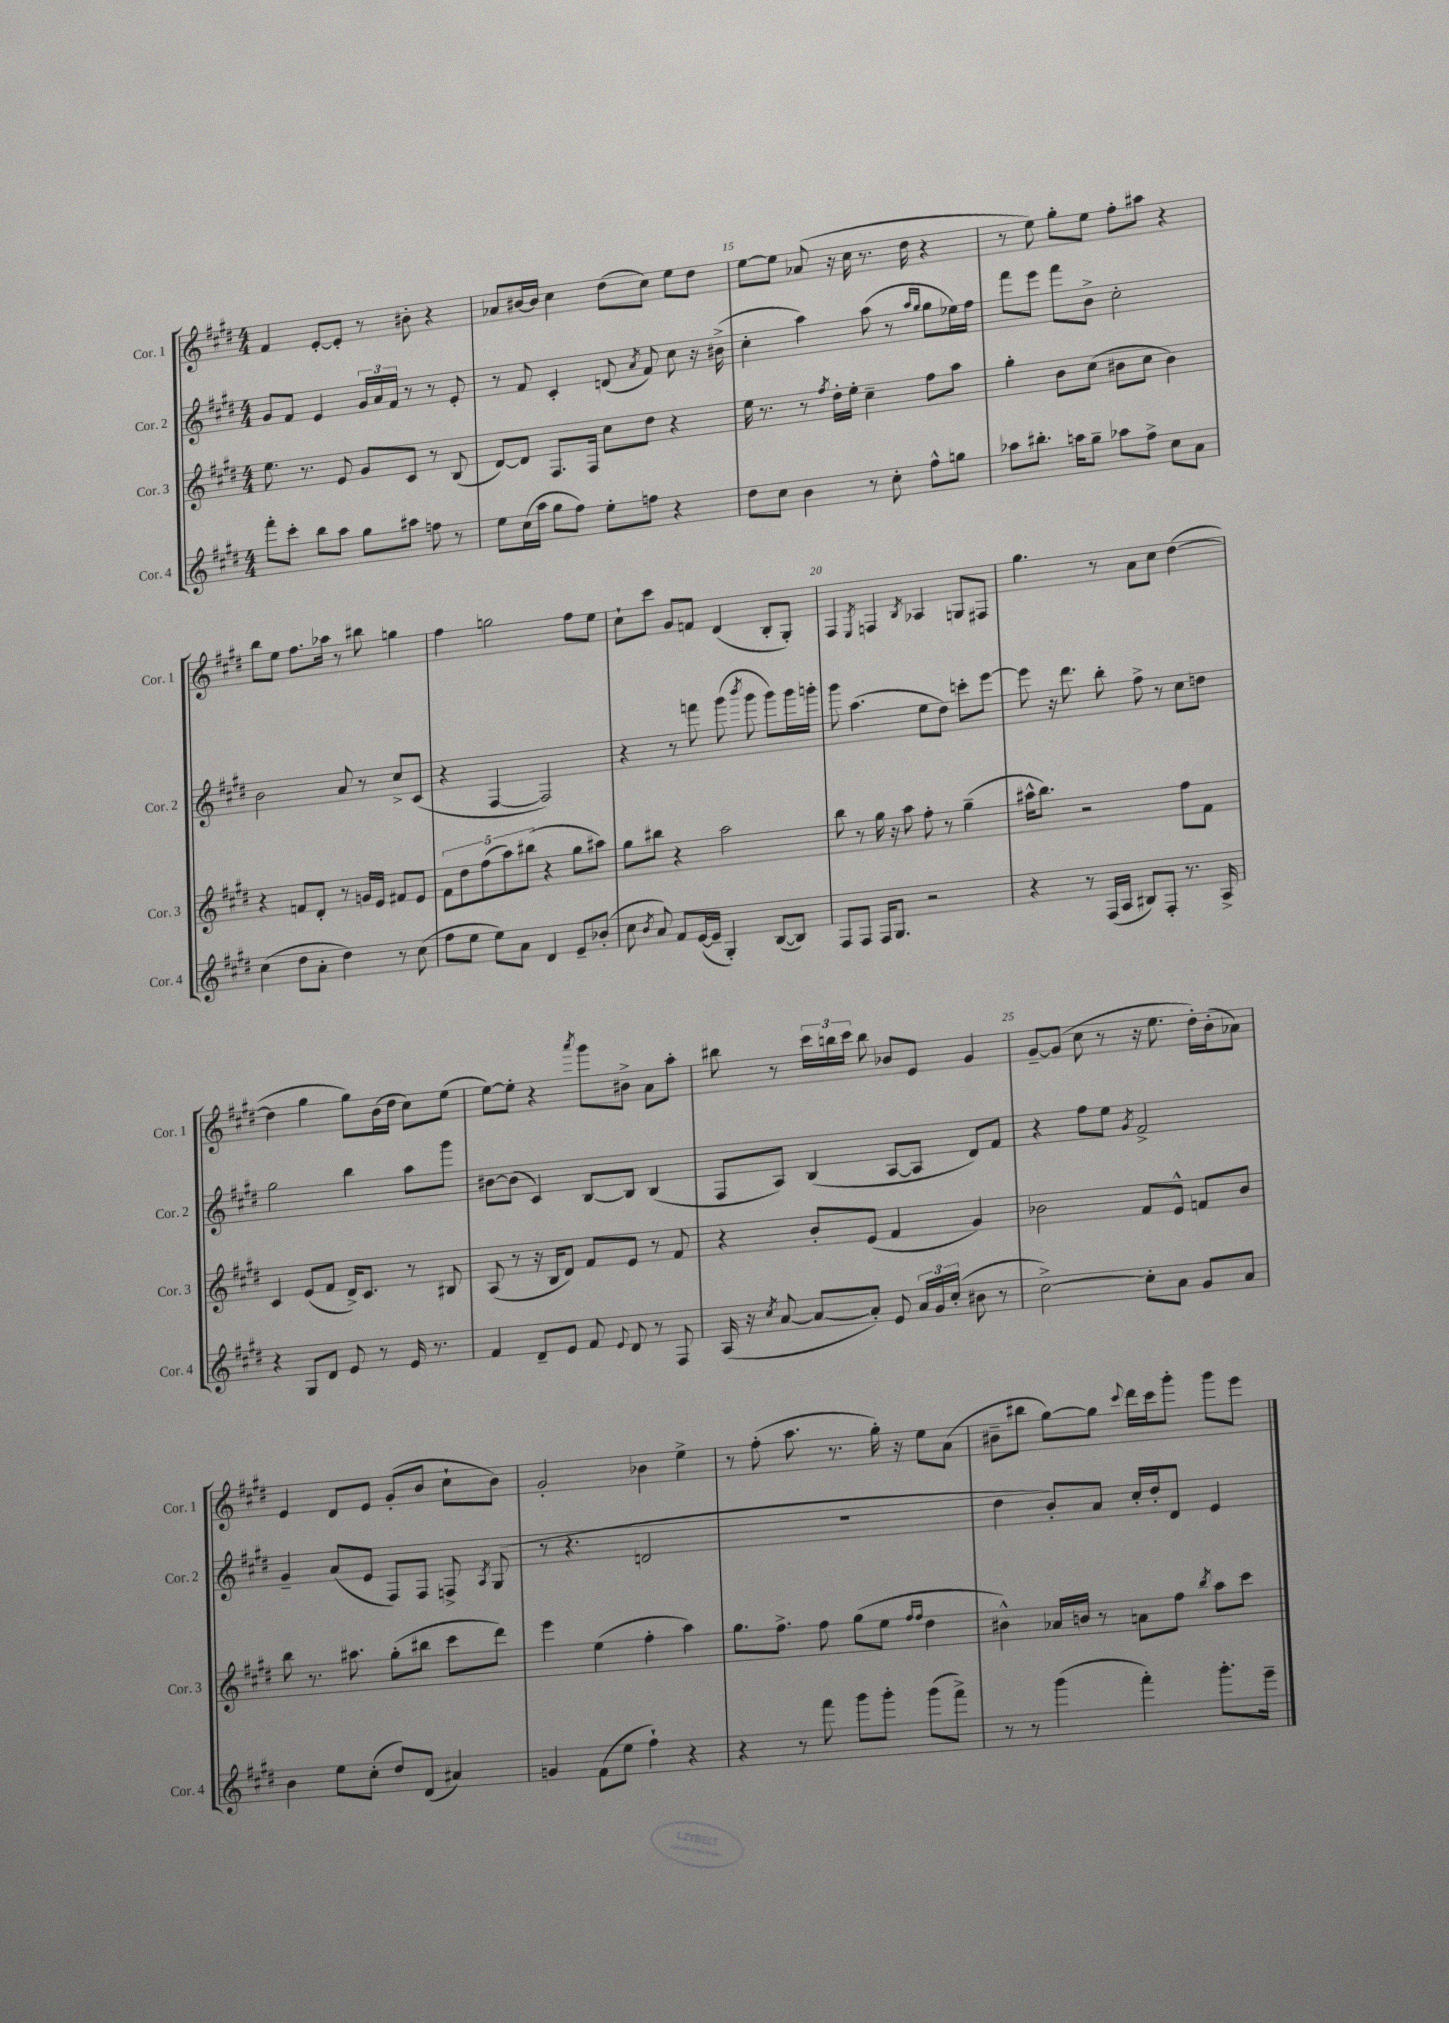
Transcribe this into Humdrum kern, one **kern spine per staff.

**kern	**kern	**kern	**kern
*part4	*part3	*part2	*part1
*staff4	*staff3	*staff2	*staff1
*I"Cor. 4	*I"Cor. 3	*I"Cor. 2	*I"Cor. 1
*I'Cor. 4	*I'Cor. 3	*I'Cor. 2	*I'Cor. 1
*clefG2	*clefG2	*clefG2	*clefG2
*k[f#c#g#d#]	*k[f#c#g#d#]	*k[f#c#g#d#]	*k[f#c#g#d#]
*M4/4	*M4/4	*M4/4	*M4/4
=13	=13	=13	=13
8fff#'\L	8.ee\	8g#/L	4f#/
8ccc#'\J	.	8f#/J	.
.	8.r	.	.
8bb\L	.	4e/	[8e'/L
8aa\J	8e/	.	8e'/J]
8gg#\L	8g#/L	24g#/LL	8r
.	.	24a/	.
.	.	24f#/JJ	.
8aa#X\J	8c#/J	8r	8b#X'\
8ffn\	8r	8r	4r
8r	(8B/	8e'/	.
=14	=14	=14	=14
8ee\L	[8d#/L)	8r	8a-X/L
(16cc#\L	8d#/J]	8f#/	[16b#X/L
16aa\JJ	.	.	16b#/JJ]
8gg#\L	8.F#/L	4c#'/	4cc#\
8ff#\J)	.	.	.
.	16F#/Jk	.	.
8ee'\L	8cc#\L	(8dn/	(8dd#\L
.	.	8qa/	.
8ffn\J	8dd#\J	8f#/)	8cc#\J)
4r	4r	8cc#\	8ee\L
.	.	16r	8dd#\J
.	.	(16b#X^\	.
=15	=15	=15	=15
8dd#\L	16ee\	4cc#'\	[8ee\L
.	8.r	.	.
8cc#\J	.	.	8ee\J]
4b\	8r	4aa\)	(8a-X/
.	8qff#/	.	.
.	16dd#'\LL	.	16r
.	16ee'\JJ	.	16cc#\
8r	4cc#~\	(8aa\	8.r
8cc#'\	.	8r	.
.	.	.	16dd#\
.	.	16qqaa/LL	.
.	.	16qqgg#/JJ	.
8ff#^^\L	8ff#\L	8gg#\L	4r
8ggn\J	8aa\J	16ee-X\L)	.
.	.	16ff#\JJ	.
=16	=16	=16	=16
8aa-X\L	4gg#'\	8fff#\L	8r
8.bb#X'\J	.	8eee\J	8ee\)
.	8b\L	8fff#\L	8gg#'\L
16aan\KL	.	.	.
8gg#~\J	(8cc#\J	8b^\J	8ee\J
8aa-X\L	8b#X\L	2cc#'\	8ff#'\L
8ff#^\J	8cc#\J	.	8aa#X\J
8cc#\L	4b#\)	.	4r
8a\J	.	.	.
!!LO:LB:g=z
=17	=17	=17	=17
(4cc#\	4r	2b\	8bb\L
.	.	.	8ee\J
8dd#\L	8fn/L	.	8.ff#\L
8a'\J	8d#'/J	.	.
.	.	.	16aa-X\Jk
4dd#\)	8r	8a/	8r
.	16gn/LL	8r	8bb#X\
.	16e/JJ	.	.
8r	8f#X/L	8cc#^/L	4ggn\
(8cc#\	8e/J	(8c#/J	.
=18	=18	=18	=18
8ff#\L	10f#\L	4r	4ff#\
.	10dd#\	.	.
8ee\J	.	.	.
.	(10ff#\	.	.
8ee\L)	.	[4F#/	2ggn\
.	10aa\)	.	.
8a\J	.	.	.
.	(10bb#X\J	.	.
4d#/	4r	2F#/])	.
8e~/L	8gg#\L	.	8ff#\L
(8b-X'/J	8aa#X\J)	.	8ee\J
=19	=19	=19	=19
8cc#\	8gg#\L	4r	8cc#`\L
8qb/	.	.	.
8a/)	8bb#X\J	.	8ccc#\J
8f#/L	4r	8r	8g#/L
([16e/L	.	8fffn\	8fn/J
16e~/JJ]	.	.	.
4G#'/)	2aa\	(8ggg#\	(4d#/
.	.	8qbbb/	.
.	.	8ggg#\	.
([8B/L	.	8ggg#\L)	8B'/L
8B/J])	.	16ggg#\L	8G#'/J)
.	.	16gggn'\JJ	.
=20	=20	=20	=20
8F#/L	8bb\	8ggg#\	4F#/
8F#/J	8r	(4.aa\	.
.	.	.	8qE/
16F#/KL	16gg#\	.	4Fn/
8.G#/J	16r	.	.
.	8aa\	.	.
.	.	.	8qB/
2r	8ff#'\	8ee\L	4A-X/
.	8r	8dd#\J)	.
.	(4gg#~\	8cccn'\L	8Gn/L
.	.	[8eee\J	8F#X/J
=21	=21	=21	=21
4r	16aa#X^^\KL	8eee\]	4.gg#\
.	8.bb\J)	.	.
.	.	16r	.
.	.	8.ddd#\	.
8r	2r	.	.
(16F#/LL	.	8bb'\	8r
16A/JJ	.	.	.
8B#X/L)	.	8ff#^\	8a\L
8F#'/J	.	8r	8cc#\J
8.r	8ff#\L	8cc#\L	([4dd#\
.	8f#\J	8ddn\J	.
16A^/	.	.	.
!!LO:LB:g=z
=22	=22	=22	=22
4r	4c#/	2gg#\	4dd#\]
8G#/L	(8e/L	.	4gg#\
8d#/J	8f#/J	.	.
8e/	16d#^/KL)	4bb\	8gg#\L)
.	8.c#/J	.	.
8r	.	.	(16b\L
.	.	.	16dd#\JJ
16e/	8r	8aa\L	8cc#\L)
8.r	.	.	.
.	8B#X/	8ggg#\J	(8ee\J
=23	=23	=23	=23
4f#/	(8A/	[8b#X\L	[8ee\L)
.	8r	(8b#\J]	8ee'\J]
8d#~/L	16r	4c#/)	4r
.	16B/KL	.	.
8e/J	8d#/J)	.	.
.	.	.	8qaaa/
8f#/	8f#/L	[8B/L	8ggg#\L
8qqe/	.	.	.
8d#/	8e/J	8B/J]	8b#X^\J
8r	8r	(4B/	8a\L
8F#/	8f#/	.	8aa'\J
=24	=24	=24	=24
(16A/	4r	8F#/L	8bb#X\
16r	.	.	.
8qcc#/	.	.	.
[8a/	.	8A/J)	8r
8a/L_	8b'/L	(4B/	24ccc#\LL
.	.	.	24bbn\
.	.	.	24ccc#\JJ
8a'/J])	(8e/J	.	8bb\
8e/	4f#/	[8A/L	8b-X/L
24a/LL	.	8A/J]	8e/J
24g#/	.	.	.
(24cc#'/JJ	.	.	.
8b#X\	4g#/)	8d#/L)	4g#/
8r	.	8f#/J	.
=25	=25	=25	=25
[2cc#^\)	2b-X\	4r	[8g#~/L
.	.	.	(8g#/J]
.	.	8ff#\L	8cc#\
.	.	8ee\J	8r
.	.	8qg#/	.
8cc#'\L]	8f#/L	2f#^/	16r
.	.	.	8.ee\
8a\J	8e^^/J	.	.
8g#/L	8fn/L	.	16dd#'\LL)
.	.	.	(16b'\J
8a/J	8b-/J	.	8a-X\J)
!!LO:LB:g=z
=26	=26	=26	=26
4b\	8bb\	4g#~/	4e/
.	8.r	.	.
8ee\L	.	(8a/L	8d#/L
.	8.aa#X\	.	.
(8cc#'\J	.	8e/J	8e/J
8dd#/L)	(8gg#'\L	8F#/L)	(8g#'/L
(8d#/J	8bb#X\J	8F#/J	8b/J
4a#X/)	8ccc#\L	8Fn^/	8cc#`\L
.	.	8qA/	.
.	8ddd#\J)	(8G#/	8b\J)
=27	=27	=27	=27
4gn/	4eee\	8r	2g#'/
.	.	4.r	.
(8f#\L	(4ee\	.	.
8ee\J	.	.	.
4ff#`\)	4ff#'\	2dn/	4b-X\
4r	4aa\)	.	4ee^\
=28	=28	=28	=28
4r	8.gg#\L	1r	8r
.	.	.	(8ff#'\
.	8.ff#^\J	.	.
8r	.	.	8.aa\
8fff#\	8ff#\	.	.
.	.	.	8.r
8ggg#\L	(8gg#\L	.	.
8ggg#'\J	8ee\J	.	16gg#'\)
.	.	.	16r
.	16qqff#/LL	.	.
.	16qqff#/JJ	.	.
(8ggg#\L	4dd#\	.	8ee\L
8fff#^\J)	.	.	(8a\J
=29	=29	=29	=29
8r	4b#X^^\)	4dd#\	8b#X~\L
8r	.	.	8bb#X\J
(4ggg#\	16a-X/LL	8b'/L)	[8gg#\L)
.	16bn/JJ	.	.
.	8r	8a/J	8gg#\J]
.	.	.	8qqccc#/
4fff#'\)	8an\L	16cc#'/LL	16ddd#\LL
.	.	16dd#'/J	16ccc#\J
.	8ff#\J	8d#/J	8ggg#'\J
.	8qbb/	.	.
8.ggg#'\L	8aa\L	4e/	8ggg#\L
.	8ccc#\J	.	8eee\J
16eee~\Jk	.	.	.
==	==	==	==
*-	*-	*-	*-
